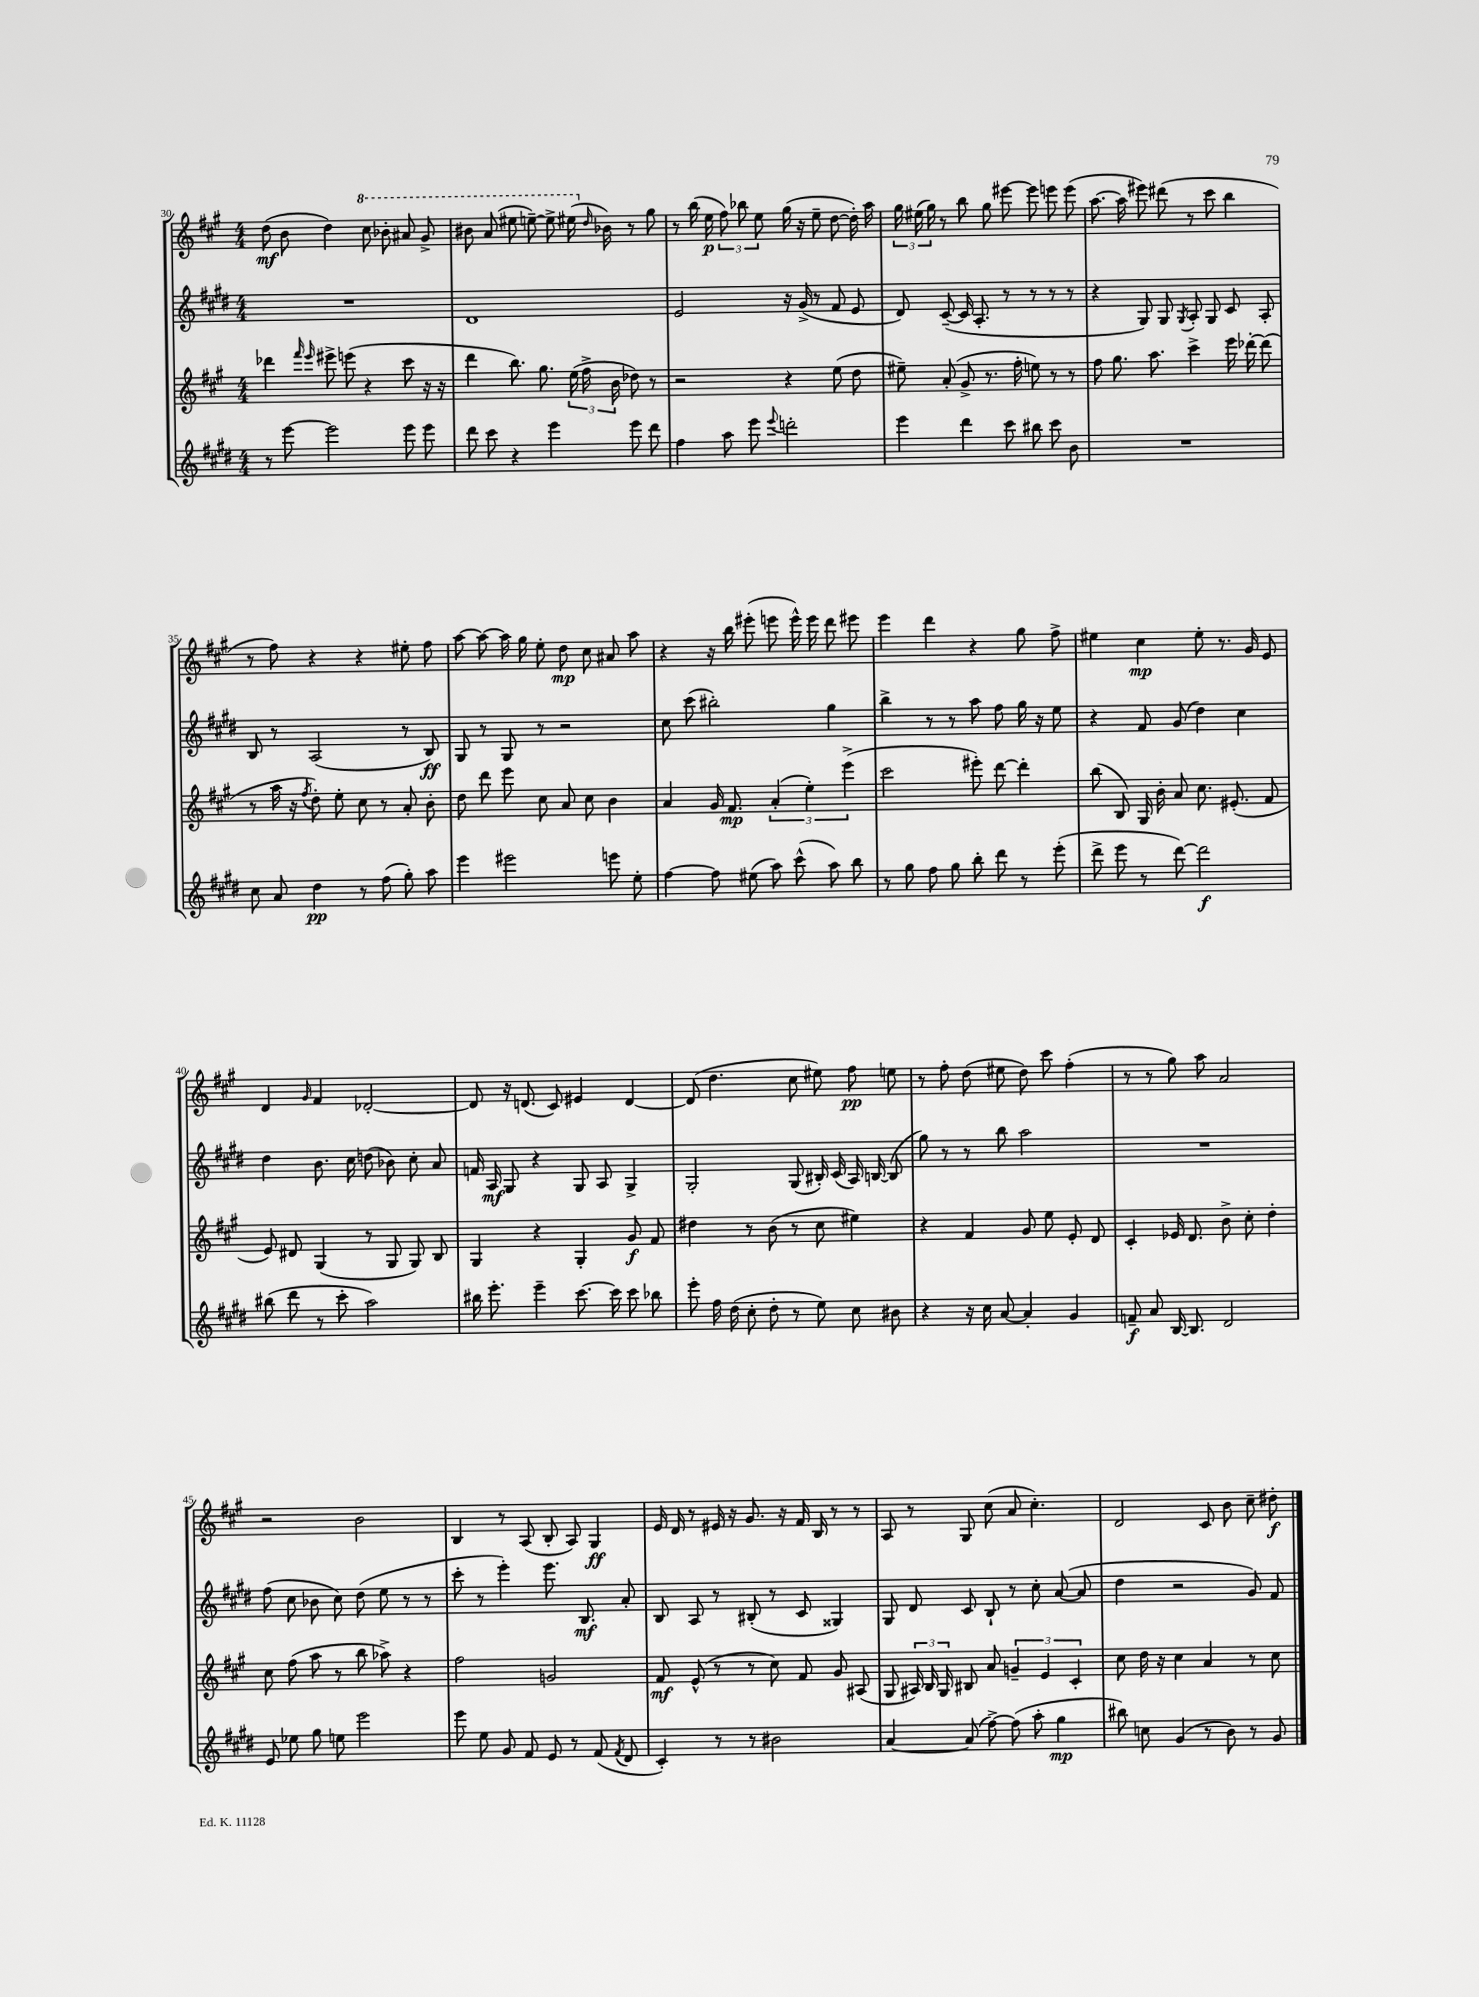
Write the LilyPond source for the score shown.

<<
\new StaffGroup <<
\new Staff = "s0" {
    \clef treble \key a \major \numericTimeSignature \time 4/4
    \autoBeamOff d''8\mf( b'8 d''4) \ottava #1 cis'''8 bes''8-. ais''8 gis''8-> |
    bis''8 a''8( eis'''8 e'''8~--) e'''8-> eis'''16( \ottava #0 \grace { d''16 } bes'16) r8 gis''8 |
    r8 b''16( e''16\p \tuplet 3/2 { fis''8) bes''8 e''8 } gis''16( r16 e''8-- d''8~ d''16-.) a''16 |
    \tuplet 3/2 { gis''16 eis''16( gis''16) } r8 b''8 gis''8 eis'''8~ eis'''8 e'''8 e'''8( |
    a''8.~ a''16 eis'''8) dis'''8( r8 cis'''8 b''4 |
    r8 fis''8) r4 r4 eis''8-. fis''8 |
    a''8~ a''8~ a''16 gis''16 e''8-. d''8\mp cis''8 ais'8 a''8 |
    r4 r16 b''16 eis'''8-.( e'''8 e'''16-^) e'''16 d'''8 eis'''8 |
    e'''4 d'''4 r4 gis''8 fis''8-> |
    eis''4 cis''4\mp eis''8-. r8. gis'16 e'8 |
    d'4 \grace { gis'16 } fis'4 des'2~-. |
    des'8 r16 d'8.( cis'8) eis'4 d'4~ |
    d'8( d''4. cis''8 eis''8) fis''8\pp e''8 |
    r8 fis''8-. d''8( eis''8 d''8) cis'''8 fis''4-.( |
    r8 r8 gis''8) a''8 a'2 |
    r2 b'2 |
    b4 r8 a8( b8-. a8) gis4\ff |
    e'16 d'16 r8 eis'16 r16 gis'8. r16 fis'16 b16 r8 r8 |
    a8 r8 gis8 cis''8( a'8 cis''4.-.) |
    d'2 cis'8 b'8 cis''8-- dis''8-.\f \bar "|." |
}
\new Staff = "s1" {
    \clef treble \key e \major \numericTimeSignature \time 4/4
    \autoBeamOff R1 |
    dis'1 |
    e'2 r16 gis'16->( r8 fis'8 e'8 |
    dis'8) cis'8~--( cis'16 a8.-. r8 r8 r8 r8 |
    r4 gis8) gis8 \acciaccatura { gis8 } a8-. gis8 cis'8 a8-. |
    b8 r8 a2( r8 b8\ff) |
    gis8 r8 gis8 r8 r2 |
    cis''8 cis'''8( bis''2-.) gis''4 |
    b''4-> r8 r8 a''8 fis''8 gis''16 r16 e''8 |
    r4 fis'8 gis'8( dis''4) cis''4 |
    dis''4 b'8. cis''16 d''8( bes'8) cis''8-. a'8 |
    f'16 a16\mf gis8 r4 gis8 a8 gis4-> |
    gis2-. gis8( bis16-.) cis'16( a16) b16~ b8( |
    gis''8) r8 r8 b''8 a''2 |
    R1 |
    fis''8( cis''8 bes'8 cis''8) dis''8( e''8 r8 r8 |
    cis'''8-. r8 e'''4-.) e'''8. b8.\mf a'8-. |
    b8 a8 r8 bis8-.( r8 cis'8 gisis4) |
    gis8 dis'8 cis'8 b8-! r8 cis''8-. a'8~( a'8 |
    dis''4 r2 gis'8) fis'8 \bar "|." |
}
\new Staff = "s2" {
    \clef treble \key a \major \numericTimeSignature \time 4/4
    \autoBeamOff des'''4 \grace { fis'''16 e'''16 } eis'''8-> e'''8( r4 cis'''8 r16 r16 |
    d'''4 b''8.) gis''8. \tuplet 3/2 { e''16( fis''16-> b'16 } des''8) r8 |
    r2 r4 e''8( d''8 |
    eis''8--) a'8-.( gis'8-> r8. fis''16-. e''8) r8 r8 |
    fis''8 gis''8. a''8. cis'''4-> e'''16 des'''16~-. des'''8( |
    r8 a''16 r16 \acciaccatura { fis''8 } d''8-.) e''8-. cis''8 r8 a'8-. b'8-. |
    d''8 d'''8 e'''8 cis''8 a'8 cis''8 b'4 |
    a'4 gis'16 fis'8.\mp \tuplet 3/2 { a'4-.( e''4-.) e'''4->( } |
    cis'''2 eis'''8-.) d'''8~ d'''4-. |
    b''8( b8) gis16 b'16-. a'8 cis''8. eis'8.-.( fis'8 |
    e'8) dis'8 gis4( r8 gis8 gis8) b8 |
    gis4 r4 gis4-. gis'8\f fis'8 |
    dis''4 r8 b'8( r8 cis''8 eis''4) |
    r4 fis'4 gis'8 e''8 e'8-. d'8 |
    cis'4-. ees'16 d'8. b'8-> cis''8-. d''4-. |
    cis''8 fis''8( a''8 r8 b''8 aes''8->) r4 |
    fis''2 g'2 |
    fis'8\mf e'8-^( r8 r8 cis''8) fis'8 gis'8 ais8( |
    gis8 \tuplet 3/2 { ais16) b16 gis16 } bis8 a'8 \tuplet 3/2 { g'4-- e'4 cis'4-. } |
    cis''8 d''16 r16 cis''4 a'4 r8 cis''8 \bar "|." |
}
\new Staff = "s3" {
    \clef treble \key e \major \numericTimeSignature \time 4/4
    \autoBeamOff r8 e'''8~ e'''2 e'''8 e'''8 |
    dis'''8 cis'''8 r4 e'''4 e'''8 dis'''8 |
    fis''4 a''8 e'''8 \appoggiatura { e'''8 } d'''2-. |
    e'''4 dis'''4 cis'''8 bis''8 cis'''8 b'8 |
    R1 |
    cis''8 a'8 dis''4\pp r8 fis''8( gis''8-.) a''8 |
    e'''4 eis'''2 e'''8 e''8-. |
    fis''4~ fis''8 eis''8( a''8) cis'''8-^( a''8) b''8 |
    r8 gis''8 fis''8 gis''8 b''8-. dis'''8 r8 e'''8-.( |
    dis'''8-> e'''8 r8 dis'''8~) dis'''2\f |
    bis''8( dis'''8 r8 cis'''8-. a''2) |
    bis''16 e'''8.-. e'''4-- cis'''8.~ cis'''16 cis'''8 bes''8 |
    e'''8-. fis''16 dis''16( cis''8-. dis''8-. r8 e''8) cis''8 bis'8 |
    r4 r16 cis''16 a'8~ a'4-. gis'4 |
    f'8--\f a'8 b16~ b8. dis'2 |
    e'8 ees''8 gis''8 e''8 e'''2 |
    e'''8 e''8 gis'8 fis'8 e'8 r8 fis'8( \acciaccatura { fis'8 } dis'8 |
    cis'4-.) r8 r8 bis'2 |
    a'4~ a'8( fis''8~->) fis''8( a''8-. gis''4\mp |
    bis''8) c''8 gis'4( r8 b'8) r8 gis'8 \bar "|." |
}
>>
>>
\layout { \context { \Score currentBarNumber = #30 } }
